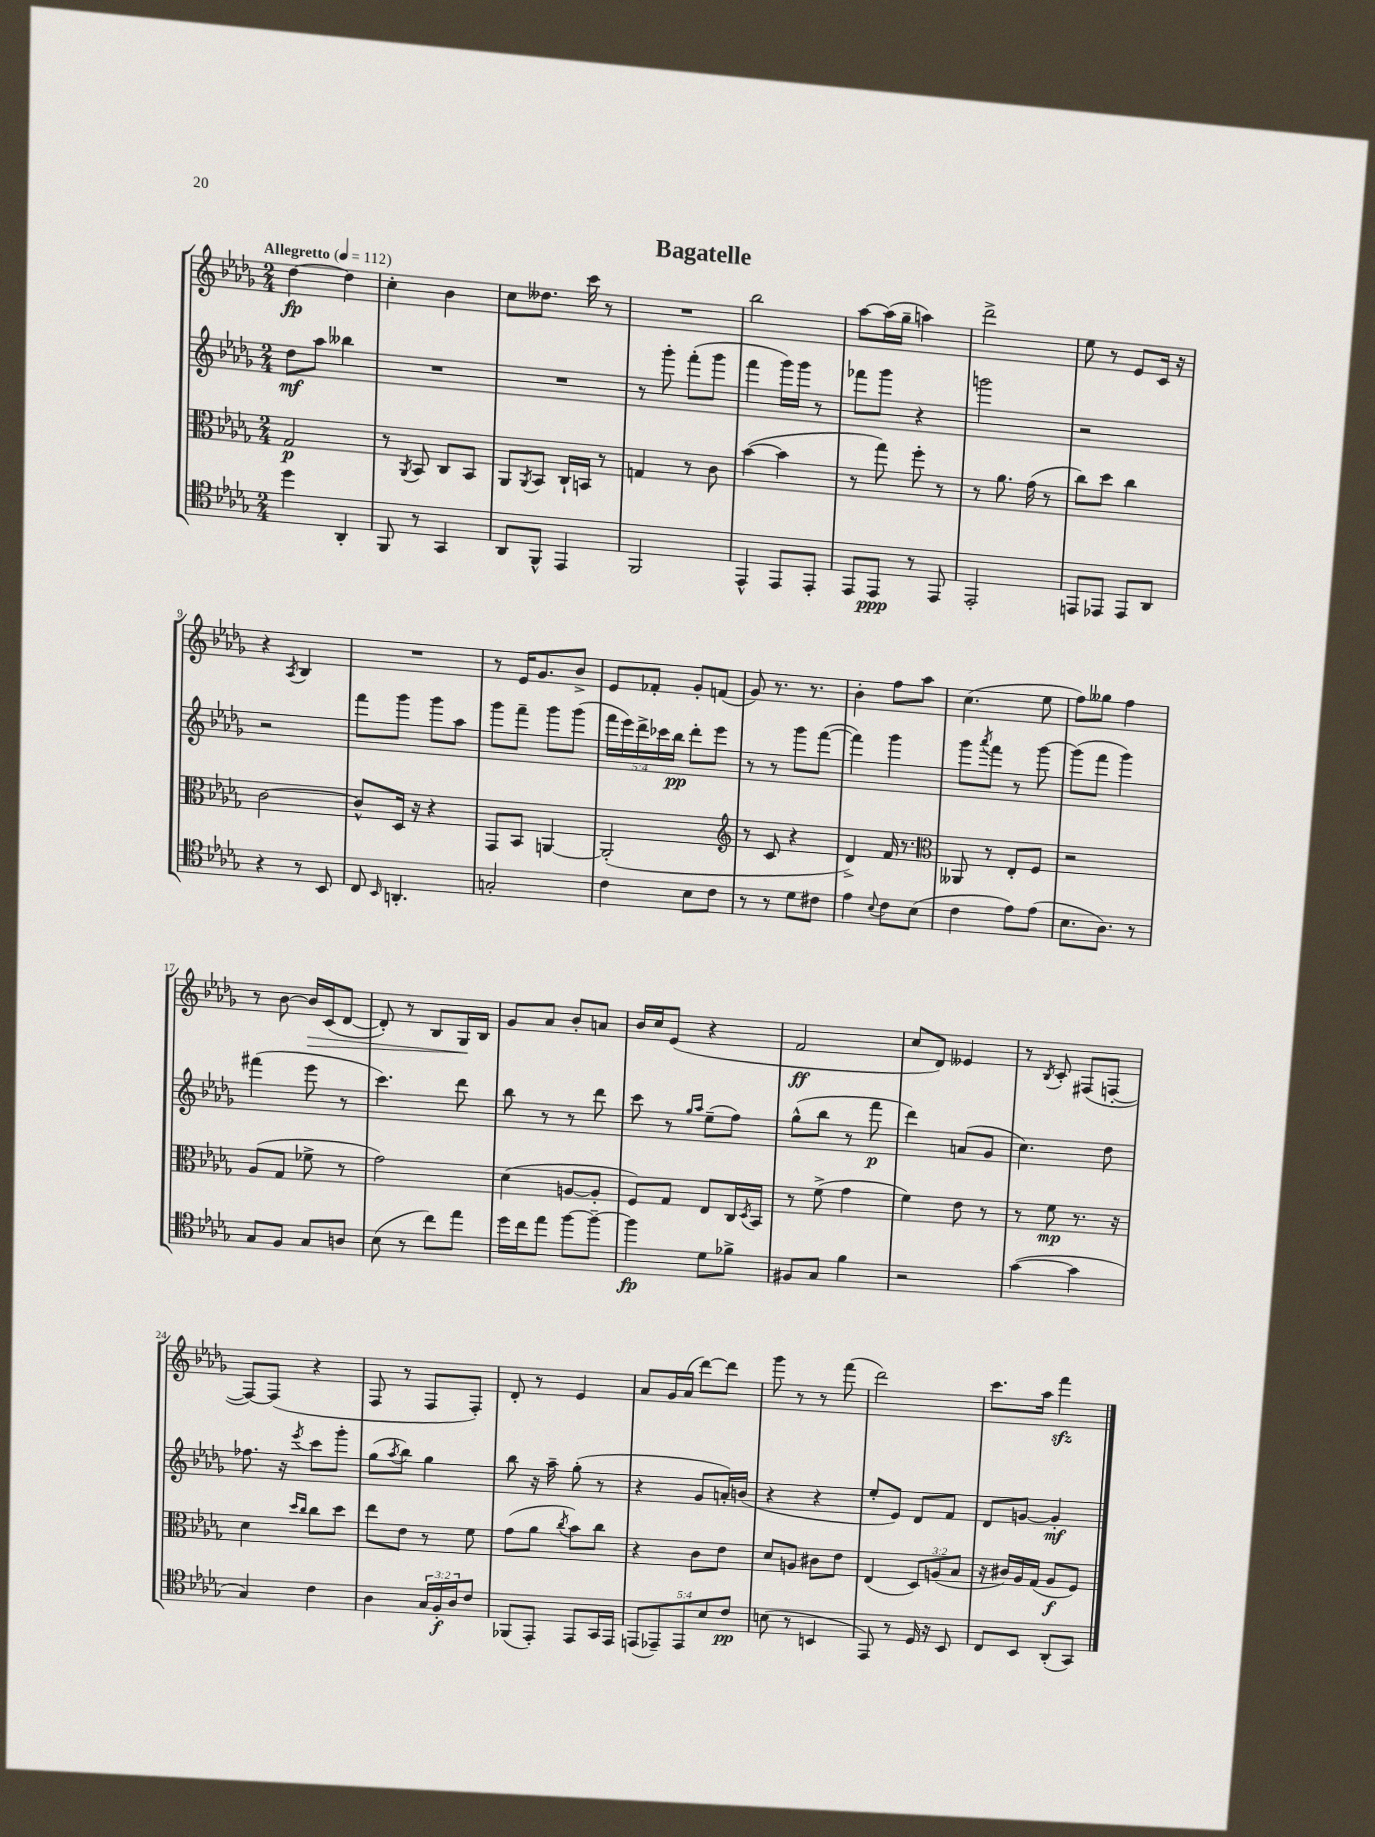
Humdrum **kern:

**kern	**kern	**kern	**kern
*staff4	*staff3	*staff2	*staff1
*clefC4	*clefC3	*clefG2	*clefG2
*k[b-e-a-d-g-]	*k[b-e-a-d-g-]	*k[b-e-a-d-g-]	*k[b-e-a-d-g-]
*M2/4	*M2/4	*M2/4	*M2/4
*MM112	*MM112	*MM112	*MM112
4dd-	2G-	8dd-	[4dd-
.	.	8aa-	.
4AA-'	.	4bb--	4dd-]
=	=	=	=
8FF	8r	2r	4cc'
.	8qAA-	.	.
8r	8BB-	.	.
4GG-	8C	.	4b-
.	8BB-	.	.
=	=	=	=
8AA-	8AA-	2r	8cc
.	8qAA-	.	.
8FF^^	8BB-	.	8.dd--
4EE-	16C`	.	.
.	16BB	.	16ccc
.	8r	.	8r
=	=	=	=
2FF	4G	8r	2r
.	.	8ggg-'	.
.	8r	(8fff'	.
.	8c	8ggg-	.
=	=	=	=
4EE-^^	([4b-	4fff	2bb-
8EE-	4b-]	16ggg-)	.
.	.	16ggg-	.
8EE-'	.	8r	.
=	=	=	=
8EE-	8r	8fff-	[8aa-
8EE-	8gg-)	8ggg-	(16aa-]
.	.	.	16gg-~
8r	8ff'	4r	4aa)
8EE-	8r	.	.
=	=	=	=
2EE-'	8r	2ggg	2ddd-^
.	8.a-	.	.
.	(16g-	.	.
.	8r	.	.
=	=	=	=
8EE	8cc)	2r	8ee-
8EE-	8dd-	.	8r
8EE-	4cc	.	8e-
8AA-	.	.	16c
.	.	.	16r
=	=	=	=
4r	[2c	2r	4r
.	.	.	8qA-
8r	.	.	4B-
8BB-	.	.	.
=	=	=	=
8C	8c^^]	8fff	2r
16qqBB-	.	.	.
4.AA'	16D-	8ggg-	.
.	16r	.	.
.	4r	8ggg-	.
.	.	8aa-	.
=	=	=	=
2G'	8GG-	8ggg-	8r
.	8BB-	8fff~	16e-
.	.	.	8.g-
.	[4AA	8ggg-	.
.	.	(8ggg-	8b-^
=	=	=	=
4c	(2AA']	20fff	8e-
.	.	20eee-)	.
.	.	20ddd-^	.
.	.	.	8f-'
.	.	20ccc-	.
.	.	20bb-	.
8B-	.	8ddd-'	8g-'
8c	.	8eee-	(8f
=	=	=	=
*	*clefG2	*	*
8r	8r	8r	8g-)
8r	8c	8r	8.r
8d-	4r	8ggg-	.
.	.	.	8.r
8c#	.	([8fff	.
=	=	=	=
4e-	4d-^)	4fff])	4b-'
8qqB-	.	.	.
8c	16f	4ggg-	8ff
.	8.r	.	.
(8B-	.	.	8aa-
=	=	=	=
*	*clefC3	*	*
4c	8AA--	8ggg-	(4.cc
.	.	8qaaa-	.
.	8r	8fff	.
8e-)	8E-'	8r	.
(8e-	8F	[8ggg-	8ee-
=	=	=	=
8.B-	2r	(8ggg-]	8ff)
.	.	8fff	8gg--
8.A-)	.	.	.
.	.	4ggg-)	4ff
8r	.	.	.
=	=	=	=
8G-	(8A-	(4fff#	8r
8F	8G-	.	[8b-
8G-	8f-^	8eee-	16b-]
.	.	.	(16c
8A	8r	8r	[8d-
=	=	=	=
(8B-	2g-)	4.ccc)	8d-'])
8r	.	.	8r
8cc)	.	.	8B-
8ee-	.	8ddd-	16G-
.	.	.	16B-
=	=	=	=
16dd-	(4d-	8bb-	8g-
16cc	.	.	.
8ee-	.	8r	8a-
[8ff	[8A	8r	8b-'
8ff~_	8A']	8ddd-	8a
=	=	=	=
4ff]	8F)	8ccc	16b-
.	.	.	16cc
.	8G-	8r	(8e-
.	.	16qqgg-	.
.	.	16qqaa-	.
8d-	8E-	(8ee-~	4r
8f-^	16C	8ff)	.
.	8qD-	.	.
.	16BB-	.	.
=	=	=	=
8F#	8r	(8gg-^^	2f
8G-	(8f^	8bb-	.
4f	4g-	8r	.
.	.	8fff	.
=	=	=	=
2r	4f)	4ddd-)	8cc
.	.	.	8d-)
.	8e-	(8a	4e--
.	8r	8g-	.
=	=	=	=
([4g-	8r	4.cc)	8r
.	.	.	8qB-
.	8f	.	8c'
4g-]	8.r	.	(8F#
.	.	8dd-	[8F'
.	16r	.	.
=	=	=	=
4G-)	4d-	8.ff-	8F_)
.	.	.	(8F]
.	.	16r	.
.	16qqdd-	.	.
.	16qqcc	8qeee-	.
4c	8cc	8ccc	4r
.	8dd-	8ggg-'	.
=	=	=	=
4A-	8ee-	(8gg-	8F
.	.	8qaa-	.
.	8e-	8bb-)	8r
24G-	8r	4gg-	8F
24F'	.	.	.
24A-	.	.	.
8c	8f	.	8F')
=	=	=	=
(8FF-	(8g-	8bb-	8d-'
8EE-')	8a-	16r	8r
.	.	16aa-~	.
.	8qcc	.	.
8EE-	8b-)	(8gg-'	4e-
16GG-	8cc	8r	.
16EE-	.	.	.
=	=	=	=
(10EE	4r	4r	8a-
10EE-~)	.	.	.
.	.	.	16g-
.	.	.	(16a-
10EE-	.	.	.
.	8c	8g-	[8ddd-)
10B-	.	.	.
.	8e-	16a')	8ddd-]
10c	.	.	.
.	.	(16b	.
=	=	=	=
(8B	8d-	4r	8ggg-
8r	8A	.	8r
4BB	8c#	4r	8r
.	8e-	.	(8fff
=	=	=	=
8EE-)	(4E-	8ee-'	2ddd-)
8r	.	8e-)	.
16D-	12D-)	8d-	.
16r	.	.	.
.	(12A	.	.
8BB-	.	8f	.
.	12B-	.	.
=	=	=	=
8C	16r	8d-	8.ccc
.	16c#)	.	.
8BB-	16A-	[8g	.
.	(16G-	.	16aa-
(8AA-'	8A-	4g']	4fff
8GG-)	8F)	.	.
==	==	==	==
*-	*-	*-	*-
